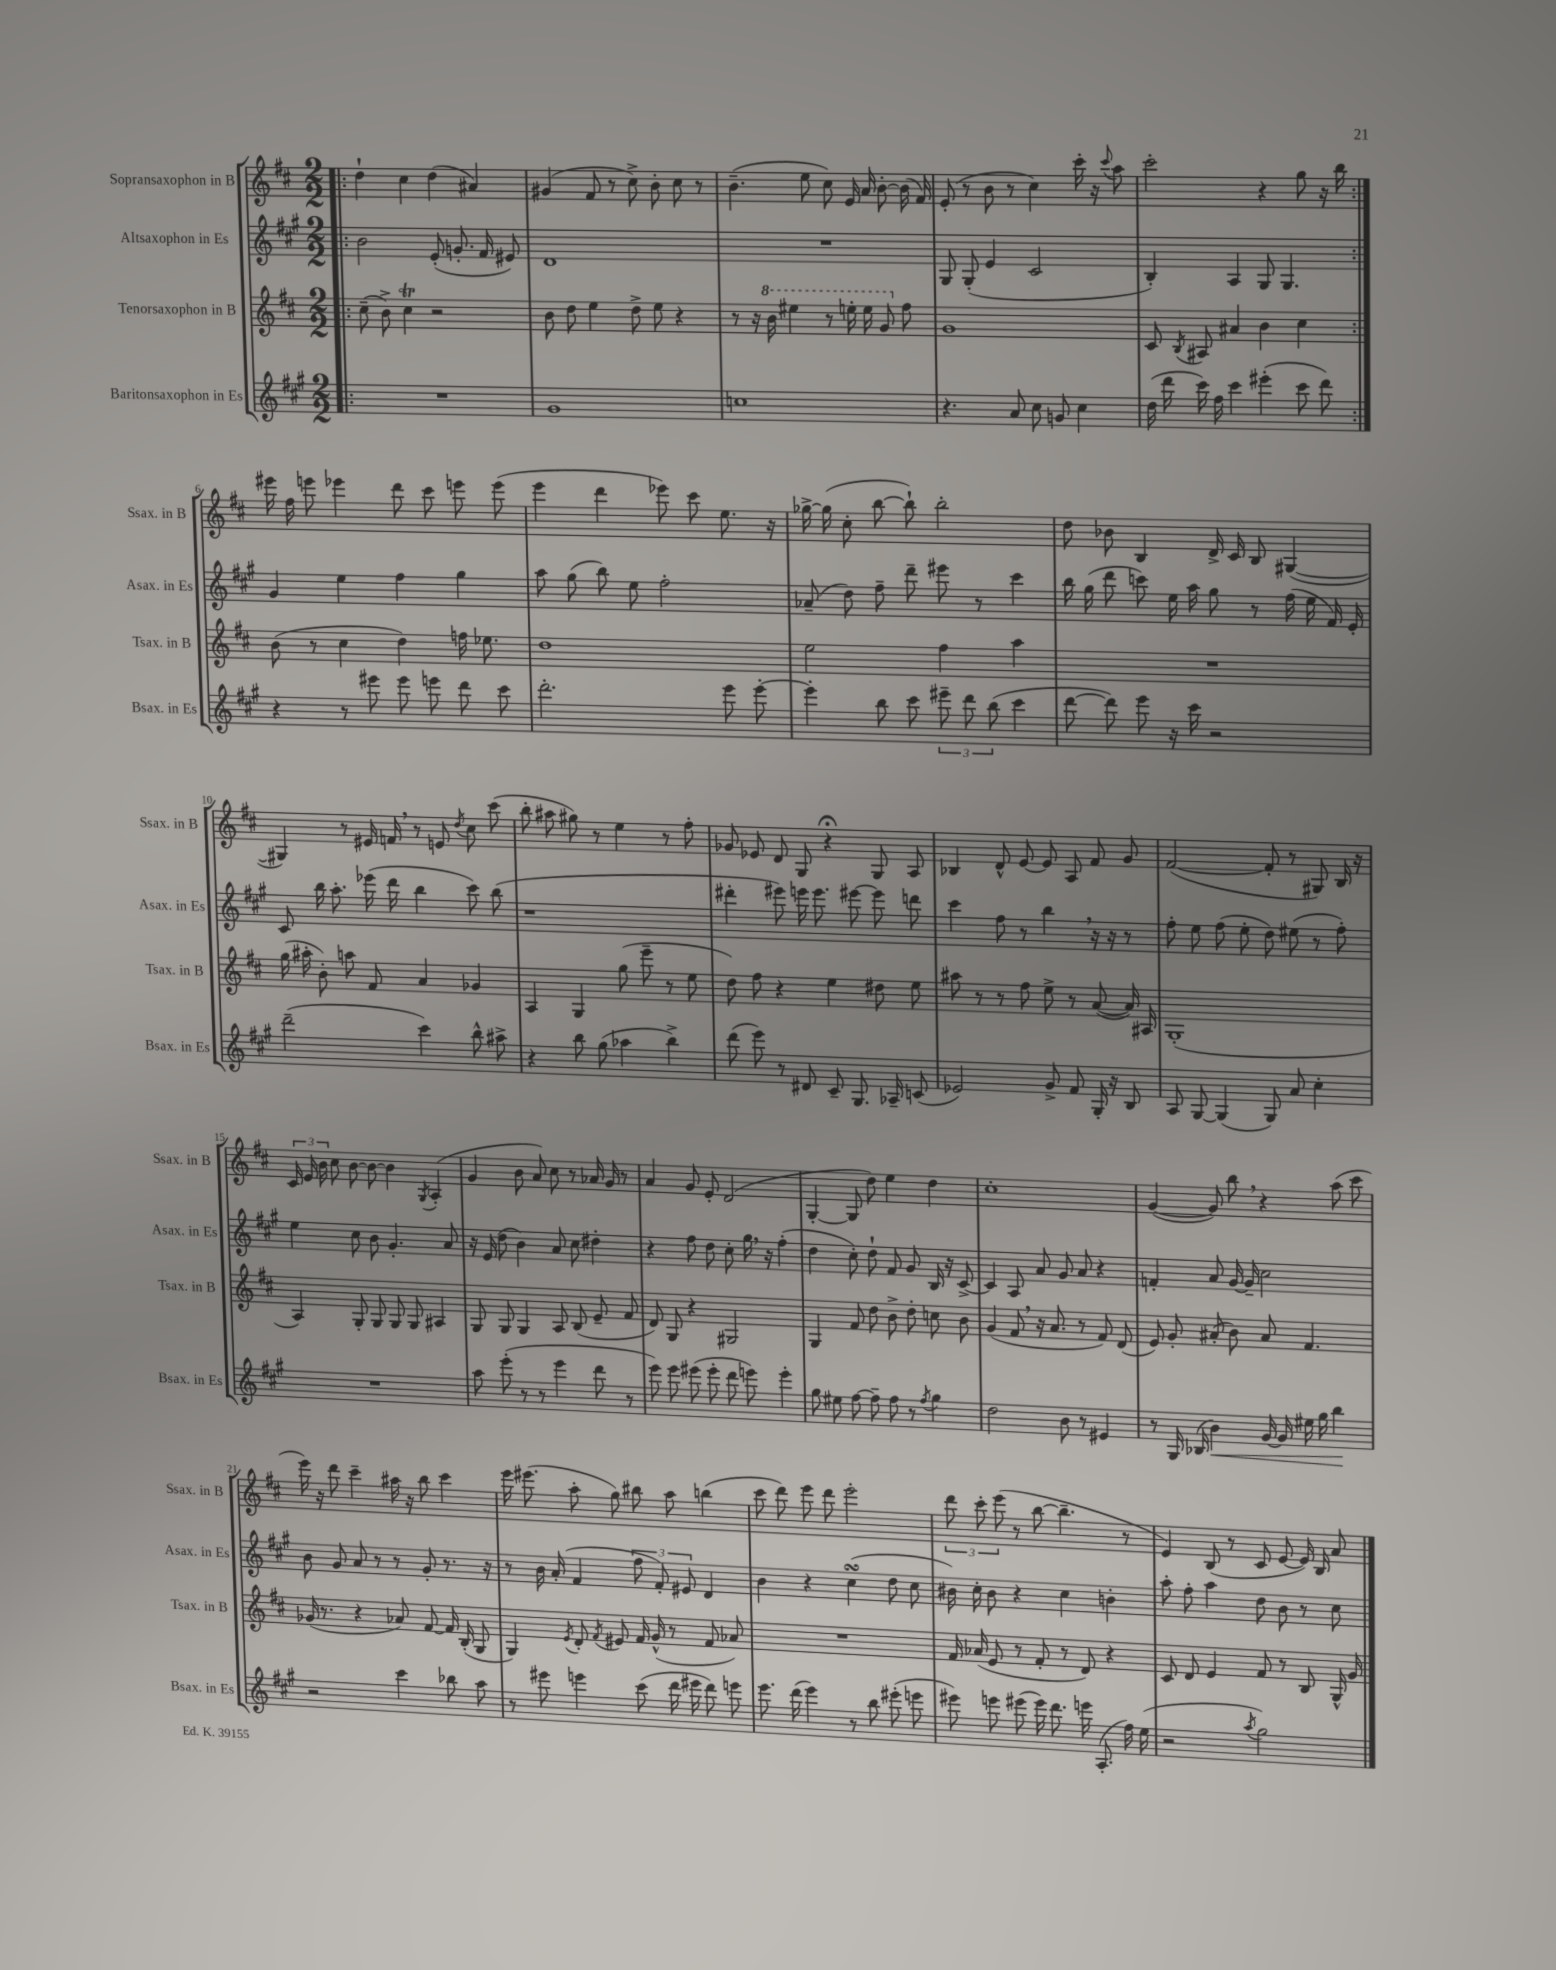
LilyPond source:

<<
\new StaffGroup <<
\new Staff = "s0" \with { instrumentName = "Sopransaxophon in B" shortInstrumentName = "Ssax. in B" } {
    \clef treble \key d \major \numericTimeSignature \time 2/2
    \autoBeamOff \repeat volta 2 { \bar ".|:" d''4-! cis''4 d''4( ais'4) |
    gis'4( fis'8 r8 cis''8->) b'8-. cis''8 r8 |
    b'4.--( e''8 cis''8) e'16 a'16 b'8~-. b'16( fis'16) |
    e'8-.( r8 b'8 r8 cis''4) cis'''16-. r16 \appoggiatura { cis'''8 } a''8 |
    cis'''2-. r4 g''8 r16 b''16 | }
    eis'''16 fis''16 e'''8 ees'''4 d'''8 cis'''8 e'''8 e'''8( |
    e'''4 d'''4 ees'''8) cis'''8 e''8. r16 |
    ges''16~-> ges''16( cis''8-. b''8~ b''8-!) b''2-. |
    d''8 bes'8 b4 d'16-> cis'16 b8 gis4~( |
    gis4) r8 eis'16 f'16 \breathe r8 e'8 \acciaccatura { d''8 } cis''8 cis'''8( |
    b''8-. ais''8 gis''8) r8 e''4 r8 fis''8-. |
    ges'8 ees'8 d'8 g8 r4\fermata g8 a8 |
    bes4 d'8-^ e'8~ e'8 a8 fis'8 g'8 |
    fis'2~( fis'8-. r8 gis8) b16 r16 |
    \tuplet 3/2 { cis'16 e'16 b'16 } cis''8 b'8~ b'8~ b'4 \acciaccatura { g8 } a4-.( |
    g'4 b'8 a'8) cis''8 r8 aes'16 g'16 r8 |
    a'4 g'8 e'8-. d'2( |
    g4~-. g8 d''8) e''4 d''4 |
    cis''1-. |
    g'4~( g'8) b''8 \breathe r4 a''8( cis'''8 |
    e'''16) r16 d'''8 cis'''4-- ais''16 r16 b''8 cis'''4 |
    e'''16 eis'''8.( a''8-. g''8) bis''8 a''8 b''4( |
    cis'''8 d'''8) e'''8 d'''8 e'''2-. |
    \tuplet 3/2 { d'''8 cis'''8-. e'''8( } r8 b''8~ b''4.-- r8 |
    e'4) b8( r8 cis'8 e'8~ e'16) b16 a'8 \bar "|." |
}
\new Staff = "s1" \with { instrumentName = "Altsaxophon in Es" shortInstrumentName = "Asax. in Es" } {
    \clef treble \key a \major \numericTimeSignature \time 2/2
    \autoBeamOff \repeat volta 2 { \bar ".|:" b'2 e'8-.( g'8.-. fis'16 eis'8) |
    d'1 |
    R1 |
    gis8 gis8-.( e'4 cis'2 |
    b4-.) a4 gis8 gis4. | }
    gis'4 e''4 fis''4 gis''4 |
    a''8 gis''8( b''8) e''8 fis''2-. |
    aes'8--( d''8) fis''8-- d'''8-- eis'''8 r8 cis'''4 |
    b''16 gis''16( d'''8 c'''8) e''16 a''16 gis''8 r8 fis''16( e''16 fis'16) e'16-. |
    cis'8 b''16 a''8.-. ees'''16( d'''16 b''4 cis'''8) b''8( |
    r1 |
    dis'''4-. eis'''8) e'''16 e'''8. eis'''8~ eis'''8 d'''8 |
    cis'''4 fis''8 r8 b''4 \breathe r16 r16 r8 |
    fis''8-. e''8 fis''8( e''8-. d''8) eis''8( r8 fis''8-.) |
    e''4 cis''8 b'8 gis'4.-. a'8 |
    r16 e'16( d''8 b'4) a'8 cis''8 dis''4-. |
    r4 fis''8 d''8 cis''8-. gis''16 \breathe r16 fis''4-.( |
    d''4 cis''8-.) d''8-! fis'8 gis'8 b16 r16 cis'8~-> |
    cis'4 a8 a'8 gis'8 a'8 r4 |
    f'4-. a'8 gis'16~ gis'16-- cis''2 |
    b'8 gis'8 a'8 r8 r8 gis'8-. r8. r16 |
    r8 b'16 a'16-.( fis'4 \tuplet 3/2 { fis''8 fis'8-.) eis'8 } d'4 |
    b'4 r4 cis''4\turn( d''8 cis''8 |
    bis'16) cis''16-. bis'8 r4 cis''4 b'4-. |
    a''8-. fis''8-. a''4 d''8 b'8 r8 cis''8 \bar "|." |
}
\new Staff = "s2" \with { instrumentName = "Tenorsaxophon in B" shortInstrumentName = "Tsax. in B" } {
    \clef treble \key d \major \numericTimeSignature \time 2/2
    \autoBeamOff \repeat volta 2 { \bar ".|:" cis''8--( b'8->) cis''4\trill r2 |
    b'8 d''8 e''4 d''8-> e''8 r4 |
    r8 r16 \ottava #1 b''16 eis'''4 r8 e'''16-. e'''16 g''8 \ottava #0 fis''8 |
    g'1 |
    cis'8 \acciaccatura { b8 } ais8 ais'4 b'4 cis''4 | }
    b'8( r8 cis''4 d''4) f''16 ees''8. |
    d''1 |
    e''2 fis''4 a''4 |
    R1 |
    g''16( ais''16-. b'8-.) a''8 fis'8 a'4 ges'4 |
    a4 g4 g''8( e'''8-- r8 e''8 |
    d''8) fis''8 r4 e''4 dis''8 e''8 |
    ais''8 r8 r8 fis''8 e''8-> r8 a'8~( a'16) ais16 |
    g1-.( |
    a4) g8-. g8 g8 g8 ais4 |
    g8 g8 g4 a8 b8( e'8-- fis'8 |
    d'8) g8 r4 gis2 |
    g4 fis'8 d''8 b'8-> d''8-. c''8 b'8 |
    g'4( fis'8 \breathe r16 a'8. r8 fis'8) d'8( |
    e'8) g'8-. ais'8-.( b'8) ais'8 fis'4. |
    ges'16( r8. r4 aes'8) fis'8~ fis'16 b16-.( g8 |
    g4) \acciaccatura { e'8 } d'8-. \acciaccatura { fis'8 } eis'8 fis'16 g'16-^( r8 fis'8 aes'8) |
    R1 |
    fis'16 aes'16( e'8 r8 fis'8-. r8 d'8) r4 |
    cis'8 d'8 e'4 fis'8 r8 b8 g16-^ g'16 \bar "|." |
}
\new Staff = "s3" \with { instrumentName = "Baritonsaxophon in Es" shortInstrumentName = "Bsax. in Es" } {
    \clef treble \key a \major \numericTimeSignature \time 2/2
    \autoBeamOff \repeat volta 2 { \bar ".|:" R1 |
    gis'1 |
    c''1 |
    r4. a'8 cis''8 g'8 cis''4 |
    d''16( d'''16 cis'''16) fis''16 cis'''4 eis'''4-.( cis'''8 d'''8) | }
    r4 r8 eis'''8 eis'''8 e'''8 d'''8 cis'''8 |
    d'''2.-. e'''8 e'''8~-. |
    e'''4-. b''8 cis'''8 \tuplet 3/2 { eis'''8-- d'''8 b''8( } cis'''4 |
    d'''8~ d'''8) e'''8 r16 cis'''16 r2 |
    d'''2--( cis'''4) b''8-^ ais''8-> |
    r4 b''8 gis''8( aes''4 b''4->) |
    d'''8( e'''8) r8 dis'8 cis'8-- gis8. aes16-- c'8( |
    ees'2) gis'8-> fis'8 gis16-. r16 b8 |
    a8 gis8~ gis4( gis8) a'8 cis''4-. |
    R1 |
    a''8 e'''8-.( r8 r8 e'''4 d'''8 r8 |
    e'''8) e'''8 eis'''8( eis'''8-. d'''8 e'''8) e'''4-. |
    gis''8 eis''8 fis''8~ fis''8-- fis''8 r8 \acciaccatura { fis''8 } gis''4 |
    d''2 b'8 r8 eis'4 |
    r8 gis16 bes16( b'4\<) gis'16~ gis'16 eis''16 gis''16 b''4\! |
    r2 cis'''4 bes''8 a''8 |
    r8 eis'''8 e'''4 cis'''8( d'''16 eis'''16 d'''8) e'''8 |
    e'''8. d'''16( e'''4) r8 b''8 eis'''8-.( e'''8 |
    eis'''8) e'''8 eis'''8( eis'''16) d'''8. e'''16 a8.-.( fis''16) e''16( |
    r2 \acciaccatura { a''8 } gis''2) \bar "|." |
}
>>
>>
